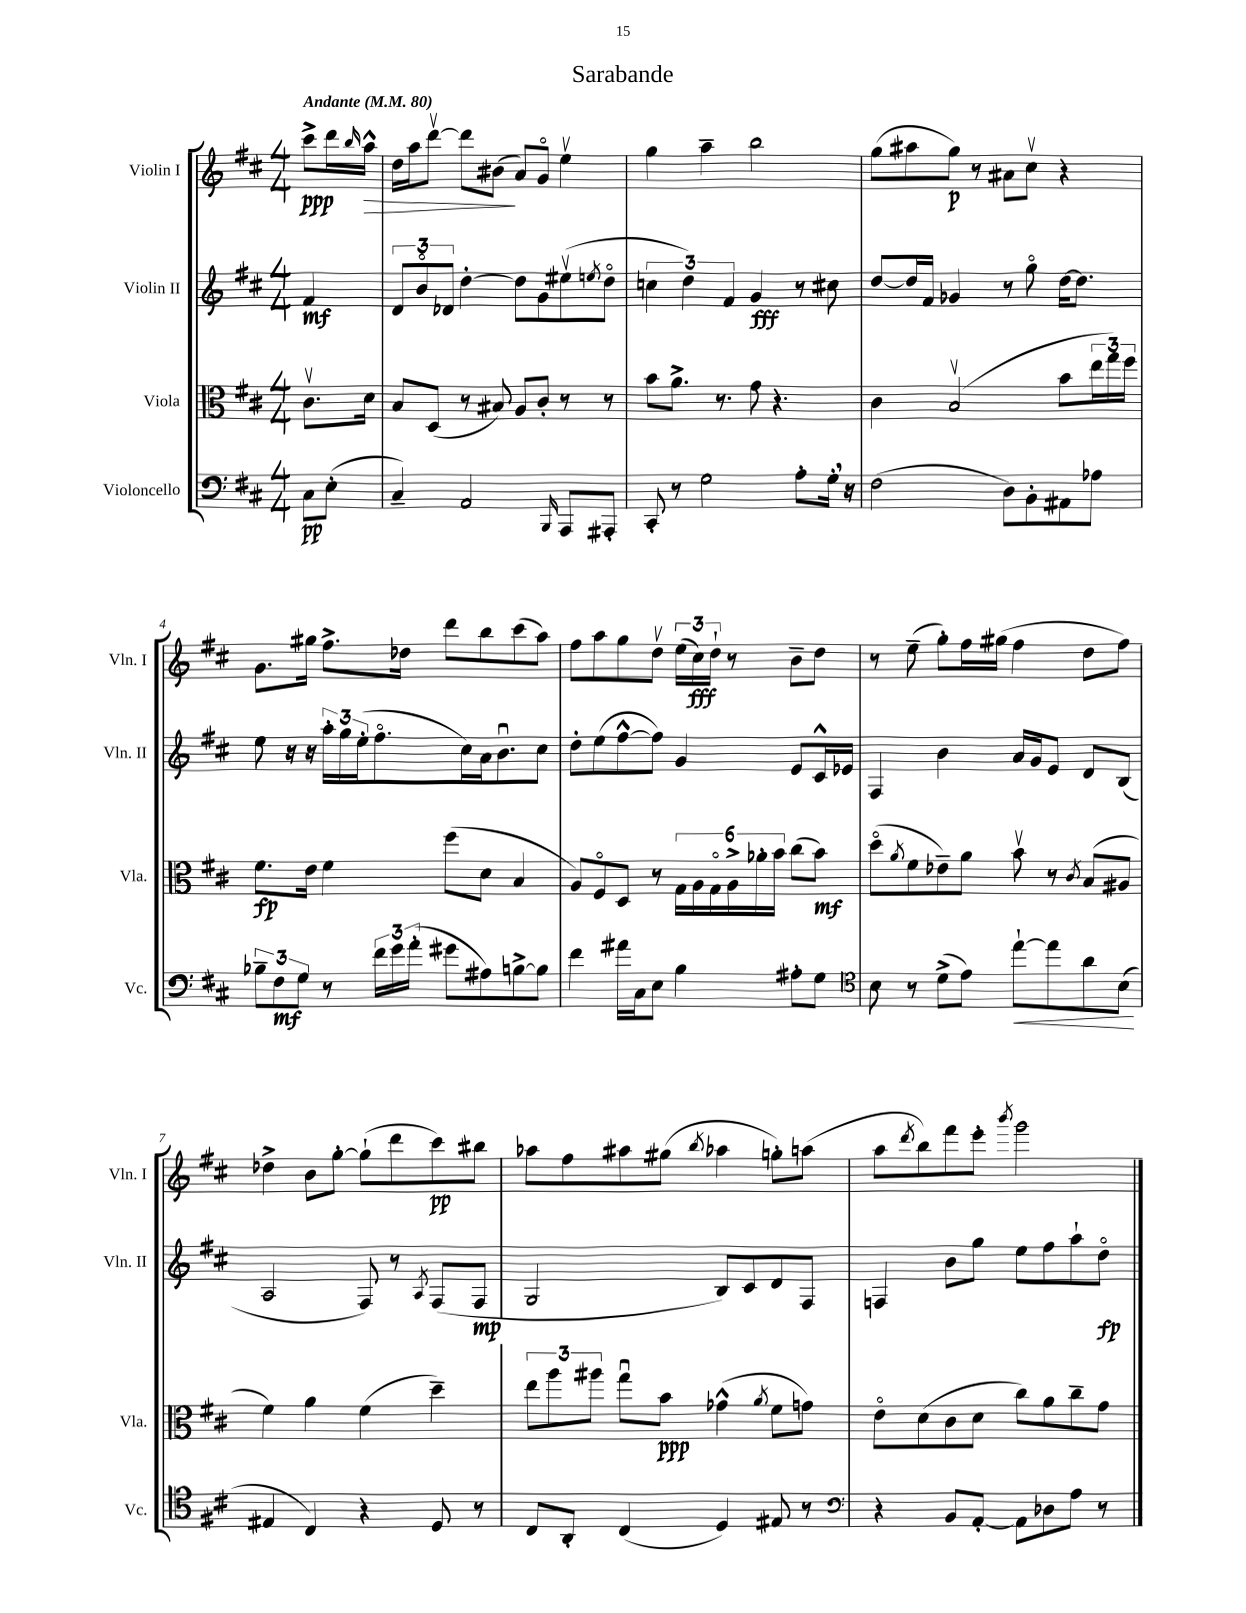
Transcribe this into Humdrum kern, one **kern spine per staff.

**kern	**kern	**kern	**kern
*staff4	*staff3	*staff2	*staff1
*clefF4	*clefC3	*clefG2	*clefG2
*k[f#c#]	*k[f#c#]	*k[f#c#]	*k[f#c#]
*M4/4	*M4/4	*M4/4	*M4/4
*MM80	*MM80	*MM80	*MM80
8C#	8.c#v	4f#	8ccc#^
(8E'	.	.	16ddd
.	.	.	16qqbb
.	16d	.	16aa^^
=	=	=	=
4C#~)	8B	12d	16dd
.	.	.	16aa
.	.	12bo	.
.	(8D	.	[8dddv
.	.	12d-	.
2AA	8r	[4dd'	8ddd]
.	8B#)	.	(8b#
.	8A	8dd]	8a)
.	8c#'	8g	8go
16qqBBB	.	.	.
8AAA	8r	(8ee#v	4eev
.	.	8qee	.
8AAA#'	8r	8ddo	.
=	=	=	=
8CC#'	8b	6cc	4gg
8r	8.a^	.	.
.	.	6dd)	.
2G	.	.	4aa~
.	8.r	.	.
.	.	6f#	.
.	8g	4g	2bb
.	4.r	.	.
8A'	.	8r	.
16G'	.	8cc#	.
16r	.	.	.
=	=	=	=
(2F#	4c#	[8dd	(8gg
.	.	16dd]	8aa#
.	.	16f#	.
.	(2Bv	4g-	8gg)
.	.	.	8r
8D)	.	8r	8a#
8BB'	.	8ggo	8cc#v
8AA#	8b	[16dd	4r
.	.	8.dd]	.
8A-	24ee	.	.
.	24gg)	.	.
.	24ff#	.	.
=	=	=	=
12B-~	8.f#	8ee	8.g
12F#	.	.	.
.	.	16r	.
12G	.	.	.
.	16e	16r	16gg#
8r	4f#	24aa'	8.ff#^
.	.	24gg	.
.	.	(24ee'	.
24f#	.	8.ff#o	.
24g	.	.	.
.	.	.	16dd-
(24a'	.	.	.
8g#	(8ff#	.	8ddd
.	.	16cc#)	.
8A#)	8d	16a	8bb
.	.	8.bu	.
[8B^	4B	.	(8ccc#
8B]	.	8cc#	8aa)
=	=	=	=
4f#	8A)	8dd'	8ff#
.	8F#o	(8ee	8aa
16a#	8D	[8ff#^^	8gg
16C#	.	.	.
8E	8r	8ff#])	8ddv
4B	24G	4g	(24ee
.	24A	.	24cc#)
.	24Go	.	24dd`
.	24A^	.	8r
.	24a-'	.	.
.	24b	.	.
8A#'	(8cc#	8e	8b~
8G	8b)	16c#^^	8dd
.	.	16e-	.
=	=	=	=
*clefC4	*	*	*
8B	(8ddo	4F#	8r
.	8qa	.	.
8r	8f#	.	(8ee~
(8d^	8e-~)	4b	8gg')
8e)	8a	.	16ff#
.	.	.	(16gg#
[8ee`	8bv	16a	4ff#
.	.	16g	.
8ee]	8r	8e	.
.	8qc#	.	.
8a	(8B	8d	8dd
(8B	8A#	(8B	8ff#)
=	=	=	=
4E#	4f#)	2A	4dd-^
4C#)	4a	.	8b
.	.	.	[8gg'
4r	(4f#	8F#)	(8gg`]
.	.	8r	8ddd
.	.	8qA	.
8D	4dd~)	(8F#	8ccc#)
8r	.	8F#	8bb#
=	=	=	=
8C#	12ee	2G	8aa-
.	12aa	.	.
8AA'	.	.	8ff#
.	12aa#	.	.
(4C#	8ggu	.	8aa#
.	8b	.	(8gg#
.	.	.	8qbb
4D)	(4g-^^	8B)	4aa-
.	.	8c#	.
.	8qa	.	.
8E#	8f#	8d	8gg')
8r	8g)	8F#	(8aa
=	=	=	=
*clefF4	*	*	*
4r	8eo	4F	8aa
.	.	.	8qddd
.	(8d	.	8bb)
8BB	8c#	8b	8fff#
[8AA'	8d	8gg	8eee'
.	.	.	8qbbb
8AA]	8cc#)	8ee	2ggg
8D-	8a	8ff#	.
8A	8cc#~	8aa`	.
8r	8g	8ddo	.
==	==	==	==
*-	*-	*-	*-
